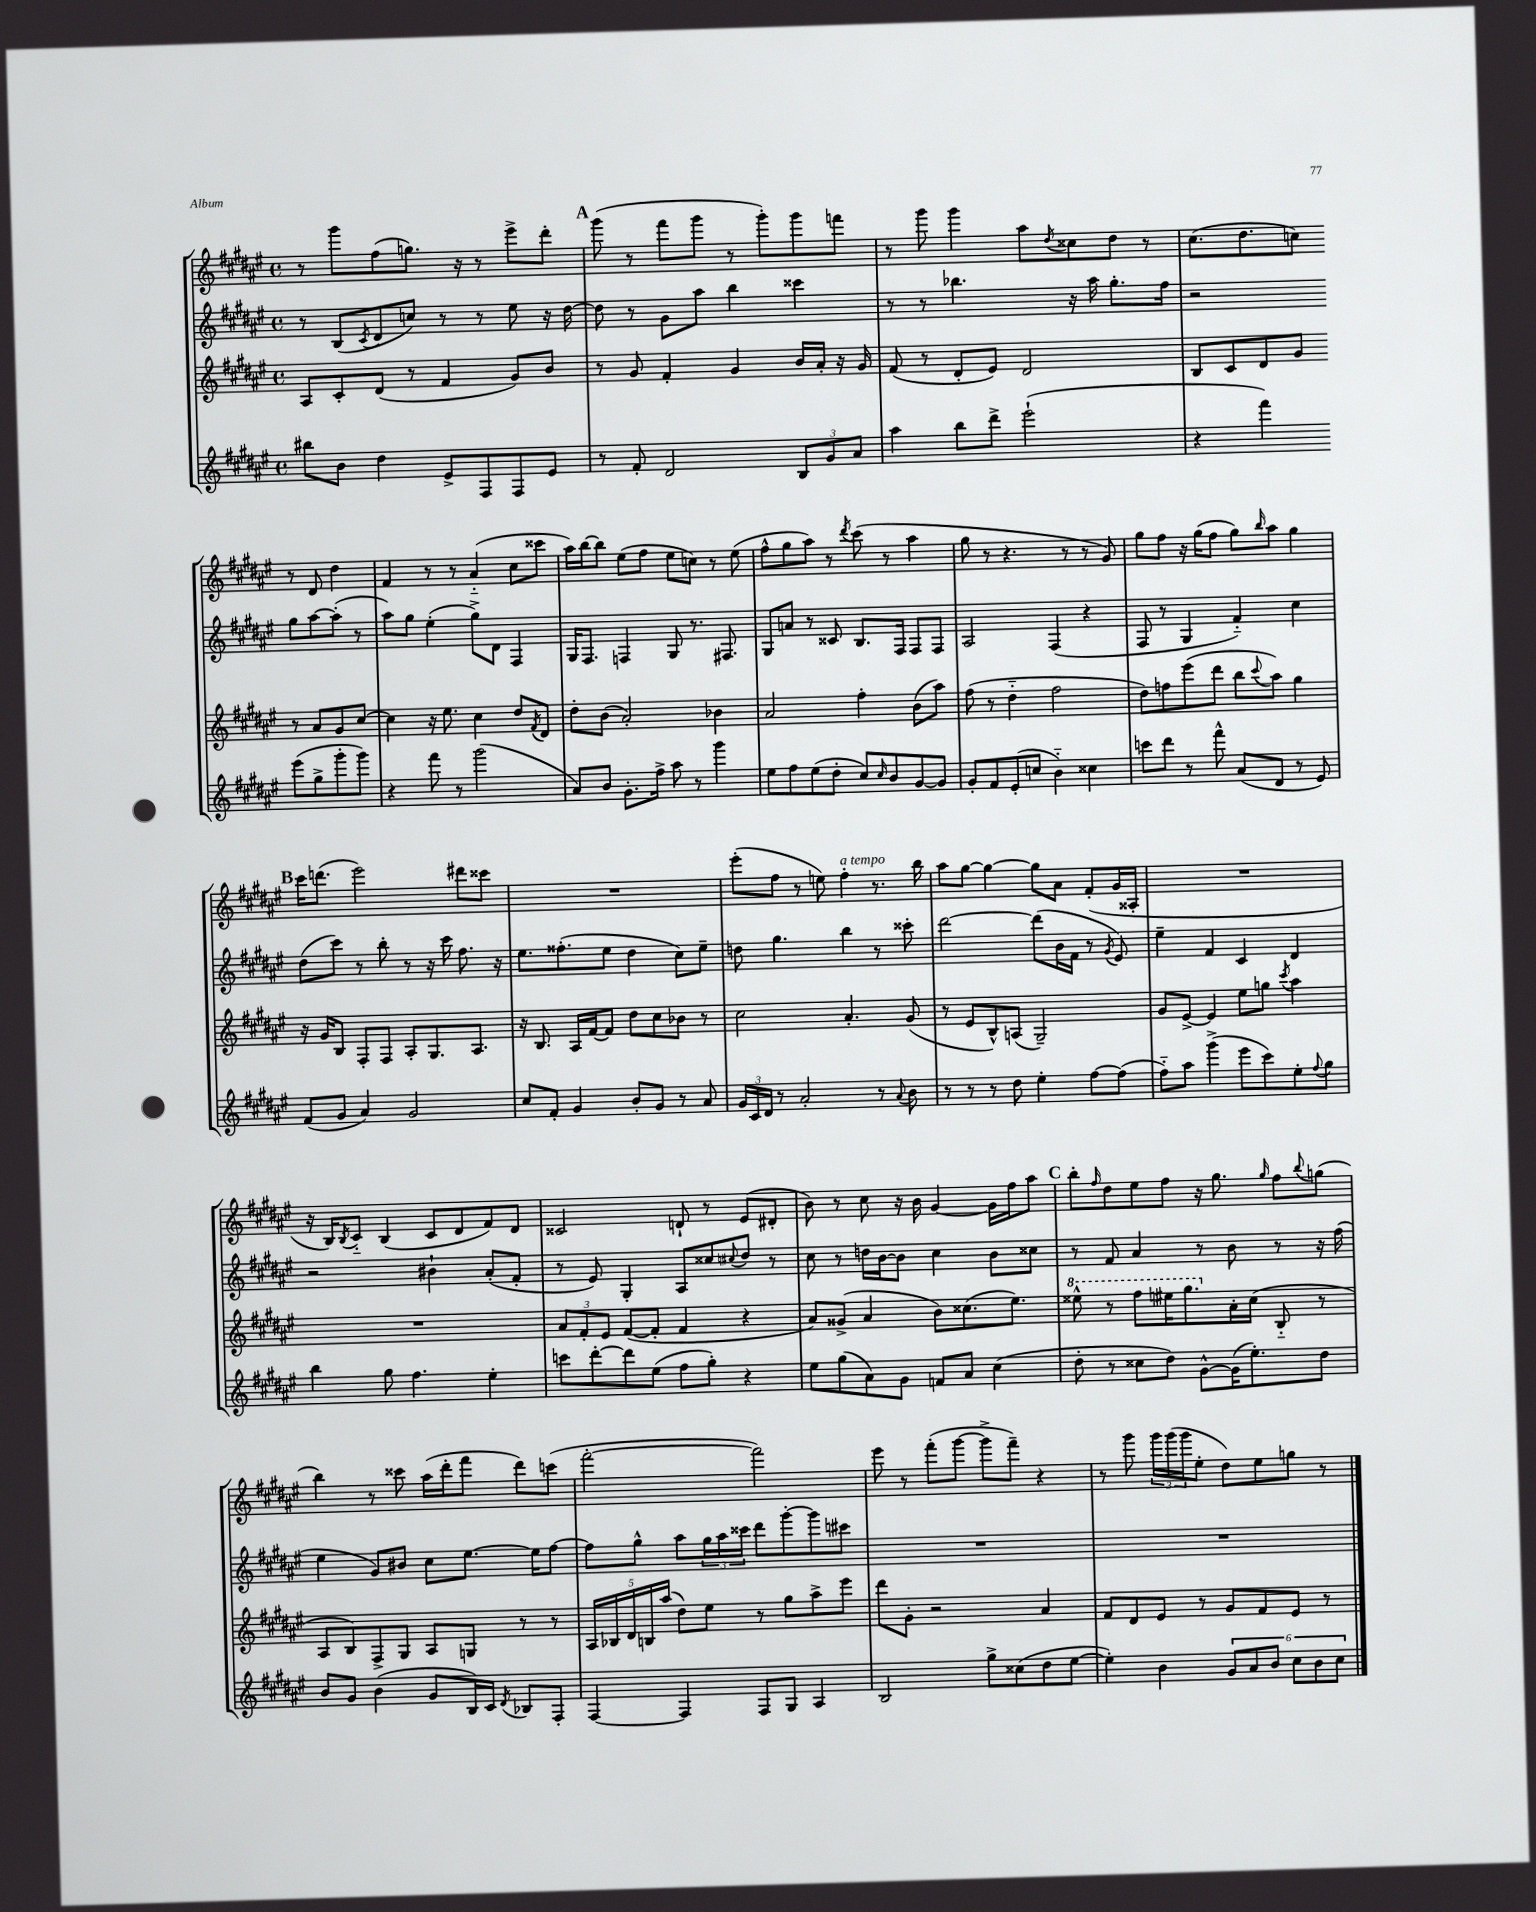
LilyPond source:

<<
\new StaffGroup <<
\new Staff = "s0" {
    \clef treble \key fis \major \defaultTimeSignature \time 4/4
    r8 gis'''8 fis''8( g''8.) r16 r8 eis'''8-> dis'''8-. |
    \mark \markup { \bold "A" } gis'''8( r8 fis'''8 gis'''8 r8 gis'''8-.) gis'''8 f'''8 |
    r8 gis'''8 gis'''4 ais''8 \acciaccatura { dis''8 } cisis''8 dis''8 r8 |
    cis''8.( dis''8. c''8) r8 dis'8 dis''4 |
    fis'4 r8 r8 ais'4-_( cis''8 cisis'''8 |
    ais''16) b''16~ b''8 eis''8( fis''8 eis''8 c''8) r8 eis''8( |
    fis''8-^ gis''8 ais''8) r8 \acciaccatura { dis'''8 } cis'''8( r8 ais''4 |
    gis''8 r8 r4. r8 r8 gis'8) |
    gis''8 fis''8 r16 gis''16( fis''8 gis''8) \grace { b''16 } ais''8 gis''4 |
    \mark \markup { \bold "B" } cis'''16 d'''8.( eis'''2) dis'''8 cisis'''8 |
    R1 |
    eis'''8-.( fis''8 r8 e''8) fis''4-.^\markup { \italic "a tempo" } r8. b''16 |
    ais''8 gis''8~ gis''4~ gis''8 ais'8 fis'8-.( gis'16 aisis16-. |
    R1 |
    r16 b16) \acciaccatura { b8 } cis'8-_ b4( cis'8 dis'8 fis'8) dis'8 |
    cisis'2 d'8-! r8 eis'8( dis'8-. |
    b'8) r8 cis''8 r16 b'16 gis'4~ gis'16 fis''16 ais''8 |
    \mark \markup { \bold "C" } b''8-. \grace { fis''16 } dis''8 eis''8 fis''8 r16 gis''8. \grace { gis''16 } fis''8 \appoggiatura { b''8 } g''8( |
    b''4) r8 cisis'''8 ais''16( dis'''16-. fis'''8 dis'''8) c'''8( |
    fis'''2~-. fis'''2) |
    eis'''8 r8 fis'''8-.( gis'''8~ gis'''8-> fis'''8--) r4 |
    r8 gis'''8 \tuplet 3/2 { gis'''16 gis'''16( gis'''16 } eis''8-. dis''8) eis''8 g''8 r8 \bar "|." |
}
\new Staff = "s1" {
    \clef treble \key fis \major \defaultTimeSignature \time 4/4
    r8 b8( \acciaccatura { cis'8 } dis'8 c''8) r8 r8 eis''8 r16 dis''16~ |
    \mark \markup { \bold "A" } dis''8 r8 gis'8 ais''8 b''4 cisis'''4 |
    r8 r8 bes''4. r16 ais''16 gis''8.-. fis''16 |
    r2 gis''8 ais''8~ ais''8-.( r8 |
    ais''8) gis''8 eis''4-.( gis''8->) dis'8 fis4 |
    gis16 fis8. f4 gis8 r8. fis8. |
    gis8 a'8 r8 cisis'8 b8. fis16 fis8 fis8 |
    ais2 fis4( r4 |
    fis8 r8 gis4 fis'4-_) cis''4 |
    \mark \markup { \bold "B" } dis''8( cis'''8) r8 b''8-. r8 r16 cis'''16 fis''8. r16 |
    eis''8. fisis''8.-.( eis''8 dis''4 cis''8) eis''8-- |
    d''8 gis''4. b''4 r8 cisis'''8-. |
    dis'''2~ dis'''8( b'16 fis'16 r8 \acciaccatura { gis'8 } eis'8) |
    eis''4-- fis'4 cis'4 dis'4 |
    r2 bis'4-! ais'8-.( fis'8-. |
    r8 eis'8) gis4-. ais8 cisis''8 \appoggiatura { cis''8 } dis''8 r8 |
    cis''8 r8 d''16 b'16~ b'8 cis''4 b'8 cisis''8 |
    \mark \markup { \bold "C" } r8 fis'8 ais'4 r8 b'8 r8 r16 fis''16( |
    eis''4 gis'8) bis'8 cis''8 eis''8.~ eis''16 fis''8~ |
    fis''8 gis''8-^ ais''8 \tuplet 3/2 { gis''16 ais''16 cisis'''16 } dis'''8 gis'''8~-. gis'''8 cis'''8 |
    R1 |
    R1 \bar "|." |
}
\new Staff = "s2" {
    \clef treble \key fis \major \defaultTimeSignature \time 4/4
    ais8 cis'8-. dis'8( r8 fis'4 gis'8) b'8 |
    \mark \markup { \bold "A" } r8 gis'8 fis'4-. gis'4 b'16 ais'16-. r16 gis'16 |
    fis'8( r8 dis'8-. eis'8) dis'2 |
    b8 cis'8 dis'8 gis'8 r8 ais'8 gis'8 cis''8~ |
    cis''4 r16 eis''8. cis''4 dis''8 \acciaccatura { fis'8 } dis'8 |
    dis''8-. b'8( ais'2-.) bes'4 |
    ais'2 fis''4-. b'8( ais''8) |
    fis''8( r8 dis''4-_ fis''2 |
    dis''8) f''8 eis'''8( dis'''8 b''8 \appoggiatura { cis'''8 } ais''8) gis''4 |
    \mark \markup { \bold "B" } r16 gis'16 b8 fis8-. fis8 ais8-. gis8. ais8. |
    r16 b8. ais16 fis'16~ fis'8 dis''8 cis''8 bes'8 r8 |
    cis''2 ais'4.-. gis'8( |
    r8 eis'8 b8-^) a8( gis2--) |
    gis'8 eis'8~-> eis'4 eis''8 g''8 \acciaccatura { cis'''8 } ais''4 |
    R1 |
    \tuplet 3/2 { ais'8 fis'8-. eis'8 } fis'8~( fis'8-. fis'4 r4 |
    ais'8) gisis'8->( ais'4 b'8) cisis''8.( eis''8.) |
    \mark \markup { \bold "C" } \ottava #1 eisis'''8-^ r8 fis'''8 eis'''16 gis'''8. \ottava #0 ais'16-. cis''16( b8-_ r8 |
    ais8 b8) fis8-> gis8 ais8 g8 r8 r8 |
    \tuplet 5/4 { ais16 bes16 dis'16 b16 ais''16( } dis''8) eis''8 r8 gis''8 ais''8-> eis'''8 |
    dis'''8 gis'8-. r2 ais'4 |
    fis'8 dis'8 eis'8 r8 gis'8 fis'8 eis'8 r8 \bar "|." |
}
\new Staff = "s3" {
    \clef treble \key fis \major \defaultTimeSignature \time 4/4
    bis''8 b'8 dis''4 eis'8-> fis8 fis8 eis'8 |
    \mark \markup { \bold "A" } r8 fis'8-. dis'2 \tuplet 3/2 { b8 gis'8 ais'8 } |
    ais''4 b''8 dis'''8-> eis'''2-!( |
    r4 fis'''4) eis'''8( gis''8-> gis'''8-. gis'''8) |
    r4 fis'''8 r8 gis'''2( |
    ais'8) b'8 gis'8.-. fis''16-> ais''8 r8 gis'''4 |
    eis''8 fis''8 eis''8( dis''8-. cis''8) \grace { cis''16 } b'8 gis'8~ gis'8 |
    gis'8-. fis'8 eis'8-.( c''8 b'4-_) cisis''4 |
    c'''8 dis'''8 r8 fis'''8-^ ais'8( dis'8 r8 eis'8) |
    \mark \markup { \bold "B" } fis'8( gis'8 ais'4) gis'2 |
    cis''8 fis'8-. gis'4 b'8-. gis'8 r8 ais'8 |
    \tuplet 3/2 { gis'16 cis'16 dis'16 } r8 ais'2-. r8 \appoggiatura { ais'8 } b'8 |
    r8 r8 r8 dis''8 eis''4-. fis''8~ fis''8( |
    fis''8-_) ais''8 gis'''4->( eis'''8 cis'''8) eis''8-. \appoggiatura { fis''8 } gis''8 |
    b''4 gis''8 fis''4. eis''4-. |
    c'''8 dis'''8~-. dis'''8 eis''8( fis''8 gis''8-.) r4 |
    eis''8 gis''8( ais'8) gis'8 f'8 ais'8 cis''4( |
    \mark \markup { \bold "C" } dis''8-. r8 cisis''8 dis''8) gis'8~-^ gis'16( eis''8.-.) dis''8 |
    b'8 gis'8 b'4( gis'8 b16) cis'16 \acciaccatura { dis'8 } bes8 fis8-. |
    fis4~ fis4 fis8 gis8 ais4 |
    b2 gis''8-> cisis''8( dis''8 eis''8~ |
    eis''4-.) b'4 \tuplet 6/4 { gis'8 ais'8 b'8 cis''8 b'8 cis''8 } \bar "|." |
}
>>
>>
\layout { \context { \Score \remove "Bar_number_engraver" } }
